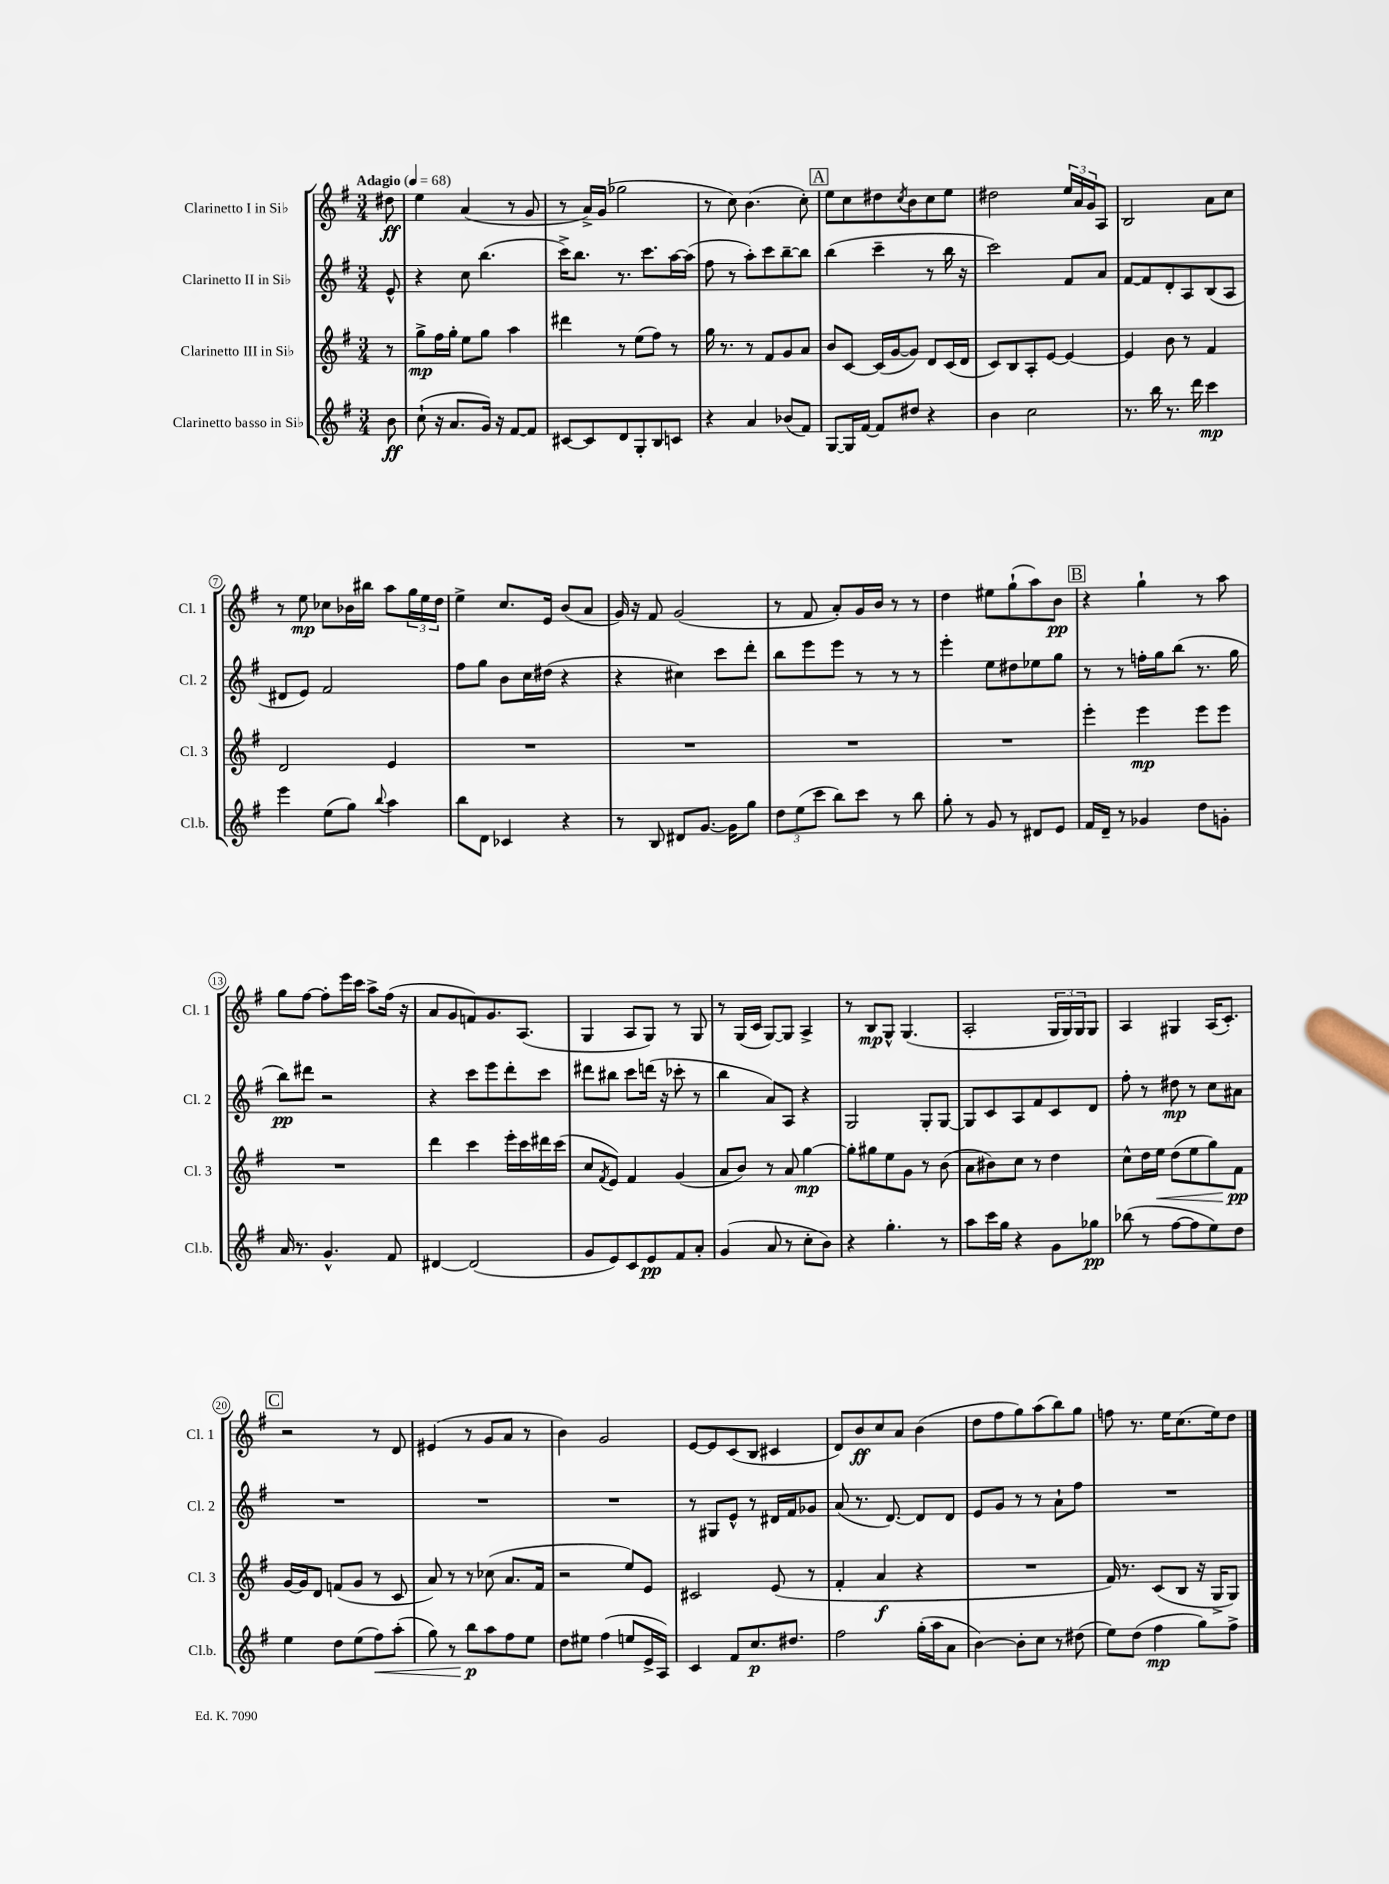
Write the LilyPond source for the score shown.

<<
\new StaffGroup <<
\new Staff = "s0" \with { instrumentName = "Clarinetto I in Sib" shortInstrumentName = "Cl. 1" } {
    \clef treble \key g \major \numericTimeSignature \time 3/4 \partial 8 \tempo "Adagio" 4 = 68
    dis''8\ff |
    e''4 a'4( r8 g'8 |
    r8 a'16->) g'16( ges''2 |
    r8 c''8) b'4.( c''8-.) |
    \mark \markup { \box "A" } e''8 c''8 dis''8 \acciaccatura { c''8 } b'8 c''8 e''8 |
    dis''2 \tuplet 3/2 { e''16 a'16 g'16 } a8 |
    b2 a'8 c''8 |
    r8 e''8\mp ces''8 bes'16 bis''16 a''8 \tuplet 3/2 { g''16 e''16 d''16 } |
    e''4-> c''8. e'16 b'8( a'8 |
    g'16) r16 fis'8 g'2( |
    r8 fis'8 a'8-.) g'16 b'16 r8 r8 |
    d''4 eis''8 g''8-!( a''8) b'8\pp |
    \mark \markup { \box "B" } r4 g''4-! r8 a''8 |
    g''8 fis''8~ fis''8-. e'''16 c'''16 a''8-> fis''16( r16 |
    a'8 g'8 f'8) g'8. a8.( |
    g4 a8 g8) r8 g8 |
    r8 g16( c'16 g8~) g8 a4-> |
    r8 b8\mp g8-^ g4.( |
    a2-. \tuplet 3/2 { g16 g16) g16 } g8 |
    a4 gis4 a16( c'8.-.) |
    \mark \markup { \box "C" } r2 r8 d'8 |
    eis'4( r8 g'8 a'8 r8 |
    b'4) g'2 |
    e'8~ e'8 c'8( b8 cis'4 |
    d'8) b'8\ff c''8 a'8 b'4( |
    d''8 fis''8 g''8) a''8( b''8) g''8 |
    f''8 r8. e''16 c''8.( e''16) d''8 \bar "|." |
}
\new Staff = "s1" \with { instrumentName = "Clarinetto II in Sib" shortInstrumentName = "Cl. 2" } {
    \clef treble \key g \major \numericTimeSignature \time 3/4 \partial 8
    e'8-^ |
    r4 c''8 b''4.( |
    c'''16->) b''8. r8. c'''8. a''16~ a''16( |
    fis''8 r8 a''8-.) c'''8 b''8~-- b''8 |
    \mark \markup { \box "A" } b''4( c'''4-- r8 b''16 r16 |
    c'''2) fis'8 a'8 |
    fis'8~ fis'8 d'8-. a8 b8( a8 |
    dis'8 e'8) fis'2 |
    fis''8 g''8 b'8 c''16 dis''16( r4 |
    r4 cis''4) c'''8 d'''8-. |
    b''8 e'''8 e'''8 r8 r8 r8 |
    e'''4-. e''8 dis''8 ees''8 g''8 |
    \mark \markup { \box "B" } r8 r8 f''16-. g''16 b''8( r8. g''16 |
    b''8\pp) dis'''8 r2 |
    r4 c'''8 e'''8 d'''8-. c'''8 |
    dis'''8 bis''8 c'''8 d'''16( r16 ces'''8-. r8 |
    b''4 a'8) a8 r4 |
    g2 g8-. g8~ |
    g8 c'8 a8 fis'8 c'8 d'8 |
    fis''8-. r8 dis''8\mp r8 c''8 ais'8 |
    \mark \markup { \box "C" } R2. |
    R2. |
    R2. |
    r8 gis8 e'8-^ r8 dis'16 fis'16 ges'8 |
    a'8( r8. d'8.~) d'8 d'8 |
    e'8 g'8 r8 r8 a'8-! fis''8 |
    R2. \bar "|." |
}
\new Staff = "s2" \with { instrumentName = "Clarinetto III in Sib" shortInstrumentName = "Cl. 3" } {
    \clef treble \key g \major \numericTimeSignature \time 3/4 \partial 8
    r8 |
    g''8->\mp fis''16 g''16-. e''8 g''8 a''4 |
    dis'''4 r8 e''8( fis''8) r8 |
    g''16 r8. r8 fis'8 g'8 a'8 |
    \mark \markup { \box "A" } b'8 c'8~ c'16( g'16~ g'8) d'8 c'16( d'16 |
    c'8) b8 a8-. e'8~ e'4~ |
    e'4 b'8 r8 fis'4 |
    d'2 e'4 |
    R2. |
    R2. |
    R2. |
    R2. |
    \mark \markup { \box "B" } e'''4-. e'''4\mp e'''8 e'''8 |
    R2. |
    d'''4 c'''4 e'''16-. c'''16 dis'''16 c'''16( |
    c''8 \acciaccatura { fis'8 } e'8) fis'4 g'4( |
    a'8 b'8) r8 a'8 g''4~\mp |
    g''8-. gis''8 e''8 g'8 r8 b'8( |
    a'8 bis'8) c''8 r8 d''4 |
    c''8-^ d''16 e''16\< d''8( e''8 g''8) fis'8\pp\! |
    \mark \markup { \box "C" } g'16~ g'16 d'8 f'8( g'8 r8 c'8 |
    a'8) r8 r8 ces''8( a'8. fis'16 |
    r2 e''8) e'8 |
    cis'2 e'8( r8 |
    fis'4-. a'4\f r4 |
    R2. |
    fis'16) r8. c'8( b8 r16 g16-> g8) \bar "|." |
}
\new Staff = "s3" \with { instrumentName = "Clarinetto basso in Sib" shortInstrumentName = "Cl.b." } {
    \clef treble \key g \major \numericTimeSignature \time 3/4 \partial 8
    b'8\ff |
    c''8-!( r16 a'8. g'16) r16 fis'8~ fis'8 |
    cis'8~ cis'8 d'8 g8-. b8 c'8 |
    r4 a'4 bes'8( fis'8) |
    \mark \markup { \box "A" } g8~ g16 fis'16~ fis'8 dis''8 r4 |
    b'4 c''2 |
    r8. b''16 r8. d'''16 c'''4\mp |
    e'''4 e''8( g''8) \appoggiatura { b''8 } a''4 |
    b''8 d'8 ces'4 r4 |
    r8 b8 dis'8 g'8.~ g'16 g''8 |
    \tuplet 3/2 { d''8 e''8( c'''8 } b''8) c'''8 r8 b''8 |
    g''8-. r8 g'8 r8 dis'8 e'8 |
    \mark \markup { \box "B" } fis'16 d'16-- r8 ges'4 d''8 g'8-. |
    a'16 r8. g'4.-^ fis'8 |
    dis'4~ dis'2( |
    g'8 e'8) c'8 e'8\pp fis'8 a'8-. |
    g'4( a'8 r8 c''8-. b'8) |
    r4 g''4.-. r8 |
    a''8 c'''16 g''16 r4 g'8 ges''8\pp |
    bes''8( r8 fis''8~ fis''8 e''8) d''8 |
    \mark \markup { \box "C" } e''4 d''8 e''8( fis''8\<) a''8-.( |
    g''8) r8 b''8\p\! a''8 fis''8 e''8 |
    d''8 eis''8 fis''4( e''8 e'16-> a16) |
    c'4 fis'8 c''8.\p dis''8. |
    fis''2 g''16-.( a''16 a'8 |
    b'4~) b'8-. c''8 r8 dis''8( |
    e''8) d''8( fis''4\mp g''8) fis''8-> \bar "|." |
}
>>
>>
\layout { \context { \Score \override BarNumber.stencil = #(make-stencil-circler 0.1 0.3 ly:text-interface::print) } }
